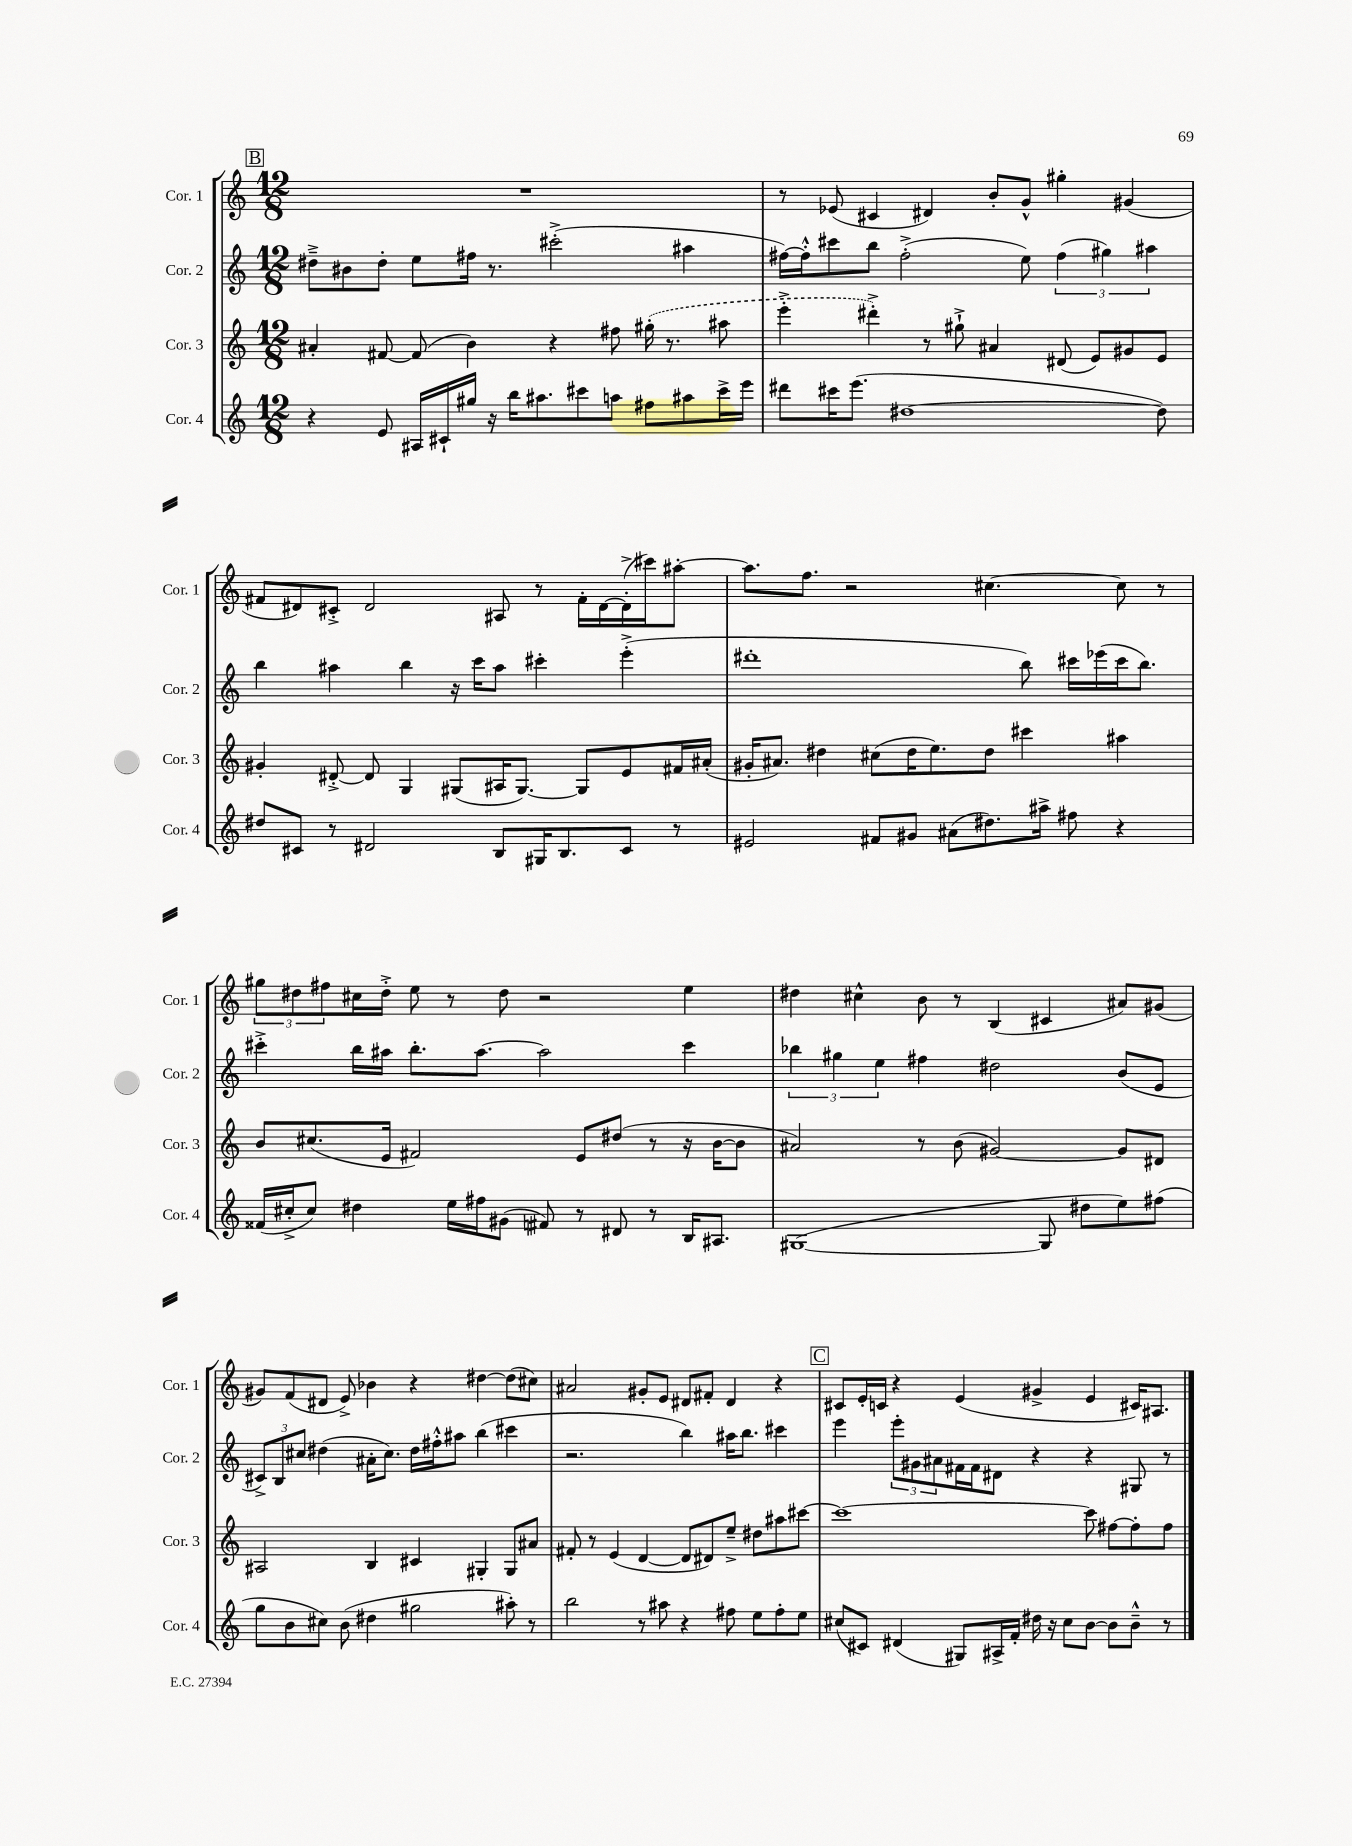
<<
\new StaffGroup <<
\new Staff = "s0" \with { instrumentName = "Cor. 1" shortInstrumentName = "Cor. 1" } {
    \clef treble \key c \major \numericTimeSignature \time 12/8
    \mark \markup { \box "B" } R1. |
    r8 ees'8( cis'4 dis'4) b'8-. g'8-^ gis''4-. gis'4( |
    fis'8 dis'8) cis'8-.-> dis'2 ais8 r8 fis'16-. dis'16~ dis'16-.->( cis'''16) ais''8~-. |
    ais''8. f''8. r2 cis''4.~ cis''8 r8 |
    \tuplet 3/2 { gis''8 dis''8 fis''8 } cis''16 dis''16-.-> e''8 r8 dis''8 r2 e''4 |
    dis''4 cis''4-^ b'8 r8 b4( cis'4 ais'8) gis'8( |
    gis'8) f'8( dis'8 e'8->) bes'4 r4 dis''4~ dis''8( cis''8) |
    ais'2 gis'8-. e'8 dis'8 fis'8-. dis'4 r4 |
    \mark \markup { \box "C" } cis'8 e'16-. c'16 r4 e'4( gis'4-> e'4 cis'16) ais8. \bar "|." |
}
\new Staff = "s1" \with { instrumentName = "Cor. 2" shortInstrumentName = "Cor. 2" } {
    \clef treble \key c \major \numericTimeSignature \time 12/8
    \mark \markup { \box "B" } dis''8---> bis'8 dis''8-. e''8 fis''16 r8. cis'''2-.->( ais''4 |
    fis''16~) fis''16-.-^ cis'''8 b''8 fis''2-.->( e''8) \tuplet 3/2 { fis''4( gis''4) ais''4 } |
    b''4 ais''4 b''4 r16 c'''16 ais''8 cis'''4-. e'''4-.->( |
    dis'''1-. b''8) cis'''16 ees'''16( cis'''16 b''8.) |
    cis'''4-.-> b''16 ais''16 b''8.-. ais''8.~ ais''2 cis'''4 |
    \tuplet 3/2 { bes''4 gis''4 e''4 } fis''4 dis''2 b'8( e'8 |
    \tuplet 3/2 { cis'8->) b8 cis''8 } dis''4( ais'16-. cis''8.) dis''16 fis''16-.-^ ais''8 b''4( cis'''4 |
    r2. b''4) ais''16 b''8. cis'''4 |
    \mark \markup { \box "C" } e'''4 \tuplet 3/2 { e'''8-. gis'8 ais'8 } fis'16 fis'16 dis'8 r4 r4 gis8 r8 \bar "|." |
}
\new Staff = "s2" \with { instrumentName = "Cor. 3" shortInstrumentName = "Cor. 3" } {
    \clef treble \key c \major \numericTimeSignature \time 12/8
    \mark \markup { \box "B" } ais'4-. fis'8~ fis'8( b'4) r4 fis''8 \once \slurDashed gis''16-.( r8. ais''8 |
    e'''4-.-> dis'''4-.->) r8 gis''8-!-> ais'4 dis'8( e'8) gis'8 e'8 |
    gis'4-. dis'8~-.-> dis'8 g4 gis8( ais16 gis8.~) gis8 e'8 fis'16 ais'16-.( |
    gis'16-. ais'8.) dis''4 cis''8( dis''16 e''8.) dis''8 cis'''4 ais''4 |
    b'8 cis''8.( e'16 fis'2) e'8 dis''8( r8 r16 b'16~ b'8 |
    ais'2) r8 b'8( gis'2~) gis'8 dis'8 |
    ais2 b4 cis'4 gis4-. gis8 ais'8 |
    fis'8-. r8 e'4( d'4~ d'8 dis'8) e''8---> dis''8 ais''8 cis'''8~ |
    \mark \markup { \box "C" } cis'''1~ cis'''8 fis''8~ fis''8-. fis''8 \bar "|." |
}
\new Staff = "s3" \with { instrumentName = "Cor. 4" shortInstrumentName = "Cor. 4" } {
    \clef treble \key c \major \numericTimeSignature \time 12/8
    \mark \markup { \box "B" } r4 e'8 ais16 cis'16-! gis''16 r16 b''16 ais''8. cis'''8 a''8 fis''8 ais''8 cis'''16-> e'''16 |
    dis'''8 cis'''16 e'''8.( dis''1~ dis''8) |
    dis''8 cis'8 r8 dis'2 b8 gis16 b8. cis'8 r8 |
    eis'2 fis'8 gis'8 ais'8( dis''8.) ais''16-> fis''8 r4 |
    fisis'16( cis''16-.-> cis''8) dis''4 e''16 fis''16 gis'8( fis'8) r8 dis'8 r8 b16 ais8. |
    gis1~( gis8 dis''8 e''8) fis''8( |
    g''8 b'8 cis''8) b'8( dis''4 gis''2 ais''8-.) r8 |
    b''2 r8 ais''8 r4 fis''8 e''8 fis''8-. e''8 |
    \mark \markup { \box "C" } cis''8( cis'8) dis'4( gis8) ais16-> f'16-. dis''16 r16 cis''8 b'8~ b'8 b'8---^ r8 \bar "|." |
}
>>
>>
\layout { \context { \Score \remove "Bar_number_engraver" } }
